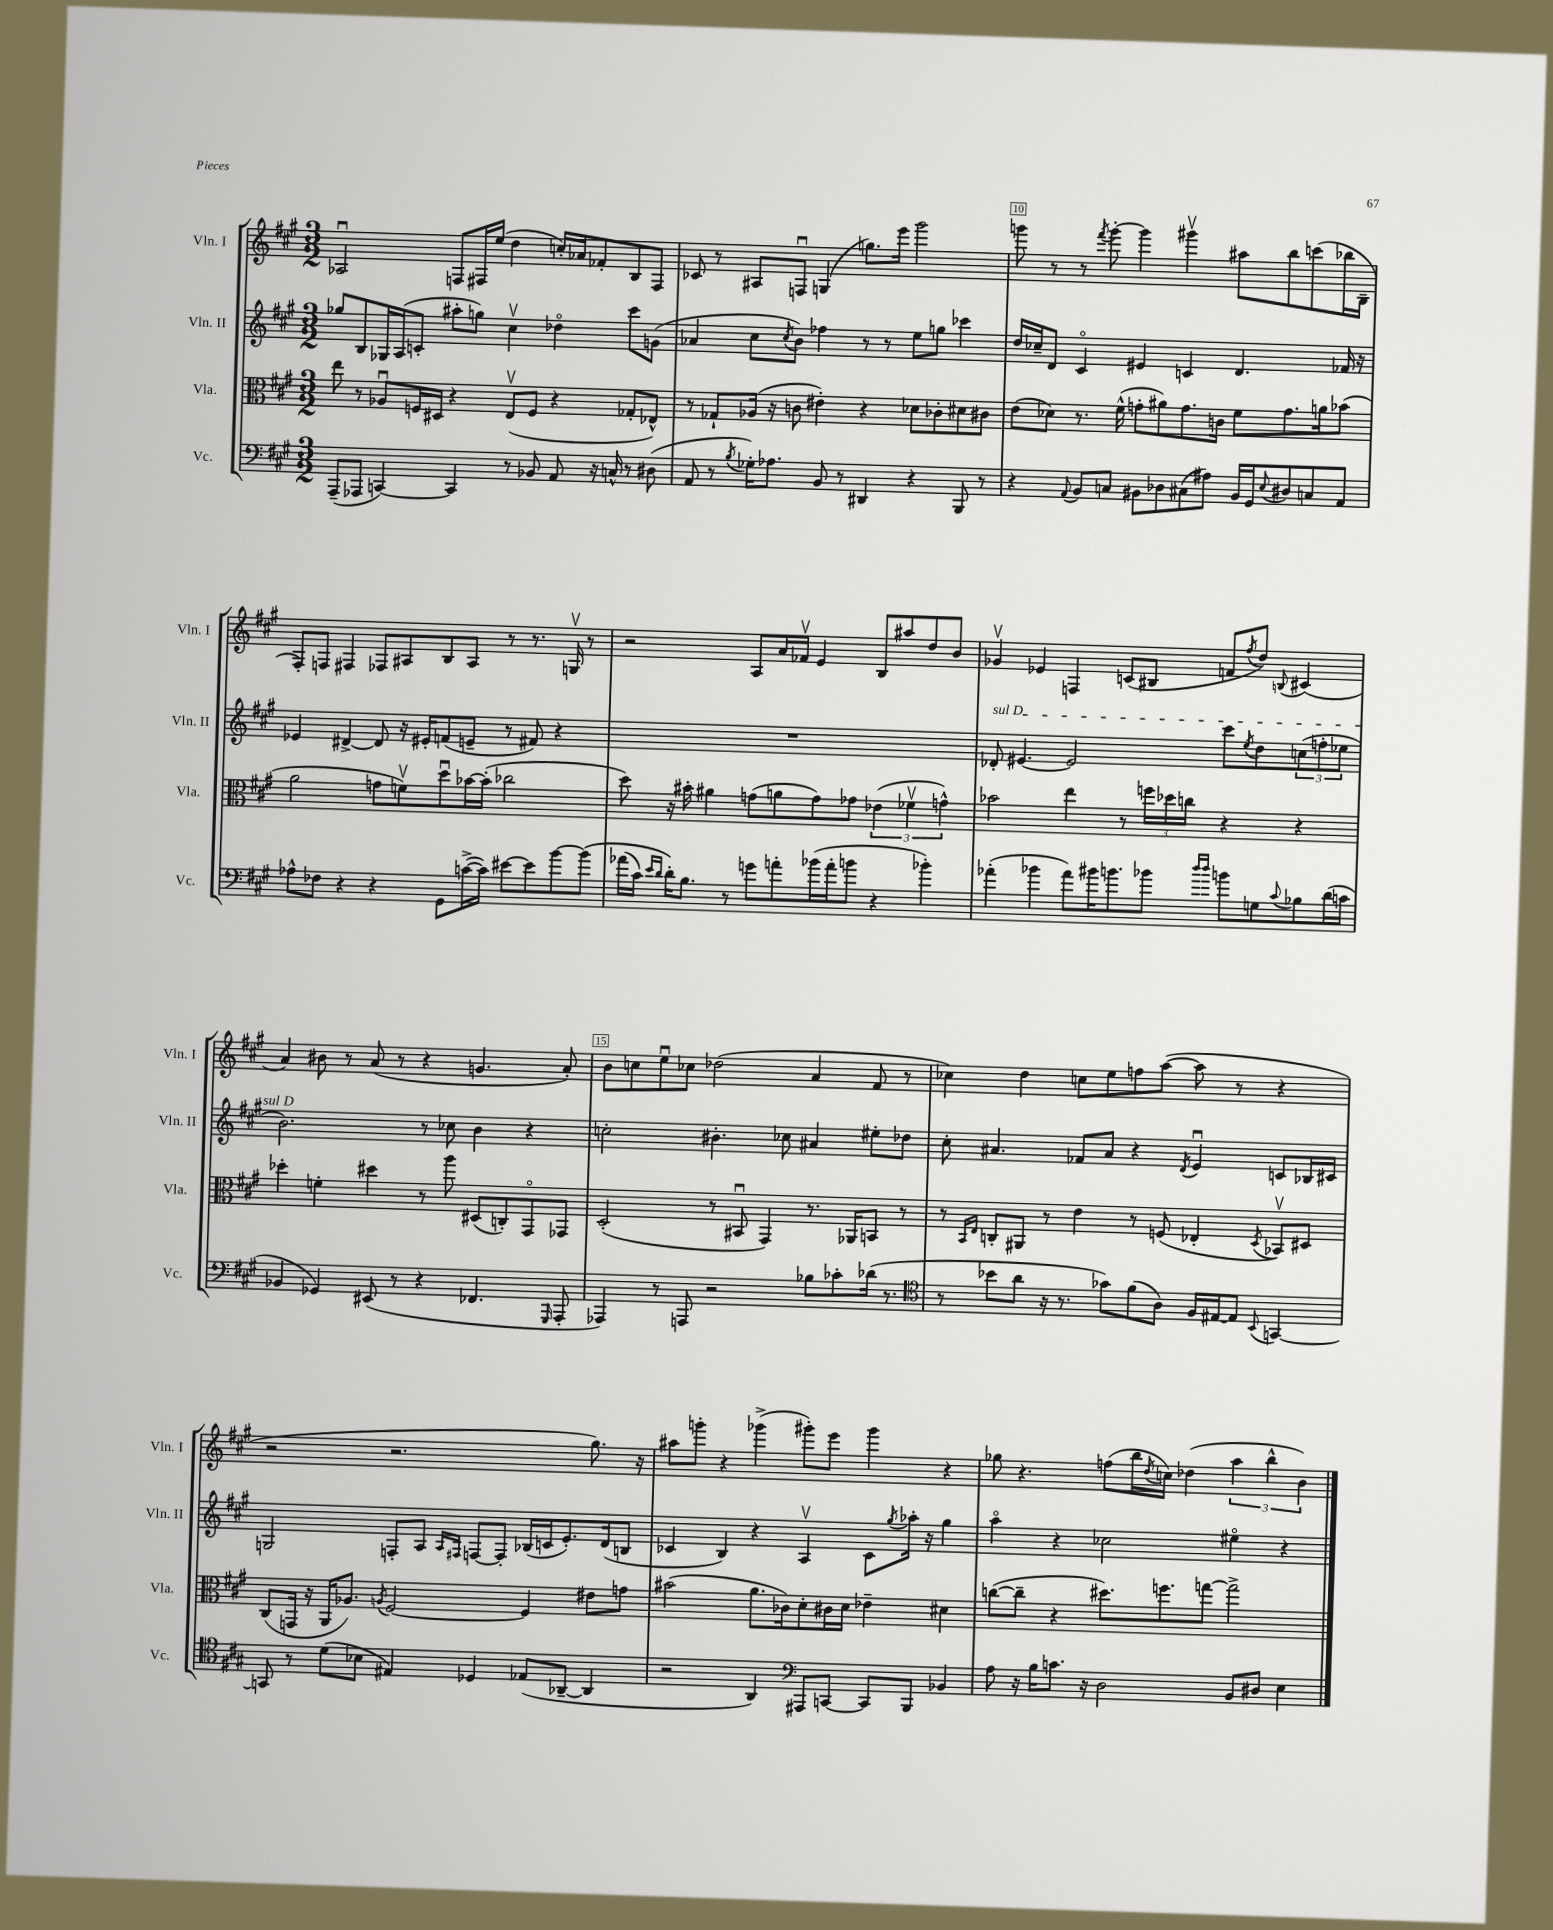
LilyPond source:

<<
\new StaffGroup <<
\new Staff = "s0" \with { instrumentName = "Vln. I" shortInstrumentName = "Vln. I" } {
    \clef treble \key a \major \numericTimeSignature \time 3/2
    aes2\downbow f8 fis16 e''16( d''4 c''16-.) aes'16 fes'8-. b8 fis8 |
    ces'8 r8 ais8 f8\downbow g4( g''8.) e'''16 gis'''2 |
    g'''8 r8 r8 \acciaccatura { fis'''8 } g'''8~-. g'''4 gis'''4\upbow ais''8 b''8 c'''8( bes''16 b16-- |
    fis8-.) f8 fis4 fes8 ais8 b8 ais8 r8 r8. g16\upbow r8 |
    r2 a8 a'16 fes'16\upbow e'4 b8 ais''8 d''8 b'8 |
    ges'4\upbow ees'4 f4 c'8( bis8 f'8 \acciaccatura { fis''8 } d''8) \appoggiatura { b8 } cis'4( |
    a'4) bis'8 r8 a'8( r8 r4 g'4. a'8-.) |
    b'8 c''8 e''8\downbow ces''8 des''2( a'4 fis'8 r8 |
    ces''4) d''4 c''8 e''8 f''8 a''8~( a''8 r8 r4 |
    r2 r2. gis''8.) r16 |
    ais''8 g'''8-. r4 ges'''4->( gis'''8-.) e'''8 gis'''4 r4 |
    ges''8 r4. f''8( b''16 \acciaccatura { d''8 } c''16) des''4( \tuplet 3/2 { a''4 b''4-^ b'4) } \bar "|." |
}
\new Staff = "s1" \with { instrumentName = "Vln. II" shortInstrumentName = "Vln. II" } {
    \clef treble \key a \major \numericTimeSignature \time 3/2
    ges''8 b8 ges16 a16( c'8-. ais''8-. g''8) cis''4\upbow des''4\flageolet cis'''8 g'8( |
    aes'4 cis''8 \acciaccatura { cis''8 } b'8) fes''4 r8 r8 e''8 g''8 ces'''4 |
    d''16 ces''16-- d'8 cis'4\flageolet eis'4 c'4 d'4. fes'16 r16 |
    ees'4 dis'4~-> dis'8 r16 eis'16-. f'8( e'8-- r8 fis'8) r4 |
    R1. |
    \once \override TextSpanner.bound-details.left.text = \markup { \italic "sul D" } des'8-.\startTextSpan eis'4.~ eis'2 cis'''8 \acciaccatura { e''8 } d''8 \tuplet 3/2 { c''8( f''8-. ees''8 } |
    b'2.\stopTextSpan) r8 ces''8 b'4 r4 |
    c''2-. bis'4.-. ces''8 ais'4 eis''8-. des''8 |
    cis''8-. ais'4. fes'8 ais'8 r4 \acciaccatura { d'8 } e'4\downbow c'8 bes16 cis'16 |
    g2 f8-. a8 \grace { a16 fis16 } f8~ f8-. bes16( c'16 e'8.-.) d'16( b8 |
    ces'4 b4) r4 a4\upbow ces'8 \acciaccatura { gis''8 } aes''16-. r16 gis''4 |
    a''4\flageolet r4 ces''2 eis''4\flageolet r4 \bar "|." |
}
\new Staff = "s2" \with { instrumentName = "Vla." shortInstrumentName = "Vla." } {
    \clef alto \key a \major \numericTimeSignature \time 3/2
    e''8 r8 aes8\downbow f16 dis16 r4 e8\upbow( f8 r4 ges8-. ees8-^) |
    r8 ges8-! aes16( r16 c'8 eis'4-.) r4 des'8 ces'8-. dis'8 cis'8 |
    e'8( des'8) r8. fis'16-^( g'8-. ais'8) g'8. c'16 fis'8 g'8. a'16 bes'8( |
    a'2 g'8 f'8\upbow) d''8\downbow bes'16~ bes'16-.( ces''2 |
    d''8) r16 bis'16-. ais'4 g'8( a'8 g'8) ges'8 \tuplet 3/2 { ees'4( fes'4\upbow g'4-^) } |
    bes'2 e''4 r8 \tuplet 3/2 { f''16 des''16 c''16 } r4 r4 |
    des''4-. f'4-. dis''4 r8 a''8 dis8( c8-.) gis,8\flageolet ges,8 |
    d2-.( r8 bis,8\downbow gis,4) r8. aes,16 b,8 r8 |
    r8 \grace { b,16 e16 } c8-. ais,8 r8 e'4 r8 f8( ees4-. \acciaccatura { d8 } bes,8\upbow) dis8 |
    cis8( g,16 r16 a,16 aes8.) \acciaccatura { a8 } fis2~ fis4 eis'8 g'8 |
    bis'2( a'8. ces'16) d'8-. cis'16 d'16 ees'4-- dis'4 |
    c''8~( c''8-- r4 dis''8.) f''8. g''8~ g''2-> \bar "|." |
}
\new Staff = "s3" \with { instrumentName = "Vc." shortInstrumentName = "Vc." } {
    \clef bass \key a \major \numericTimeSignature \time 3/2
    a,,8--( aes,,8 c,4~) c,4 r8 bes,8 a,8 r16 c16-^ r8 dis8( |
    a,8 r8 \acciaccatura { b8 } ges16-.) aes8. b,8 r8 dis,4 r4 b,,8 r8 |
    r4 \appoggiatura { a,8 } b,8 c8 bis,8 des8 cis8( ais8) bis,16 gis,16 \appoggiatura { e8 } dis8 c8 a,8 |
    aes8-^ fes8 r4 r4 gis,8 c'16~->( c'16) eis'8~ eis'8 b'8~ b'8\( |
    aes'16( cis'16) \grace { e'16 d'16 } d'16-.\) b8. r8 g'8 a'8-. bes'16( a'16-. b'8 r4 bes'4-.) |
    aes'4-.( bes'4 aes'8) bis'16 b'8. bes'8 \grace { d''16 d''16 } b'8 g8 \appoggiatura { cis'8 } bes8 d'16( c'16 |
    bes,4 ges,4) eis,8( r8 r4 fes,4. \grace { gis,,16 } a,,8-. |
    aes,,4) r8 a,,8 r2 bes8 ces'8-. des'16( r8. |
    \clef tenor r8 bes'8 a'8 r16 r8. ges'8) fis'8( a8) fis16 eis16~ eis8 \appoggiatura { b,8 } g,4~ |
    g,8 r8 d'8( bes8 eis4) des4 ees8( aes,8~-- aes,4 |
    r2 a,4) \clef bass ais,,8 c,8~ c,8 b,,8 bes,4 |
    a8 r16 b16 c'8. r16 d2 b,8 dis8 e4 \bar "|." |
}
>>
>>
\layout { \context { \Score currentBarNumber = #8 \override BarNumber.break-visibility = ##(#f #t #t) barNumberVisibility = #(every-nth-bar-number-visible 5) \override BarNumber.stencil = #(make-stencil-boxer 0.1 0.3 ly:text-interface::print) } }
